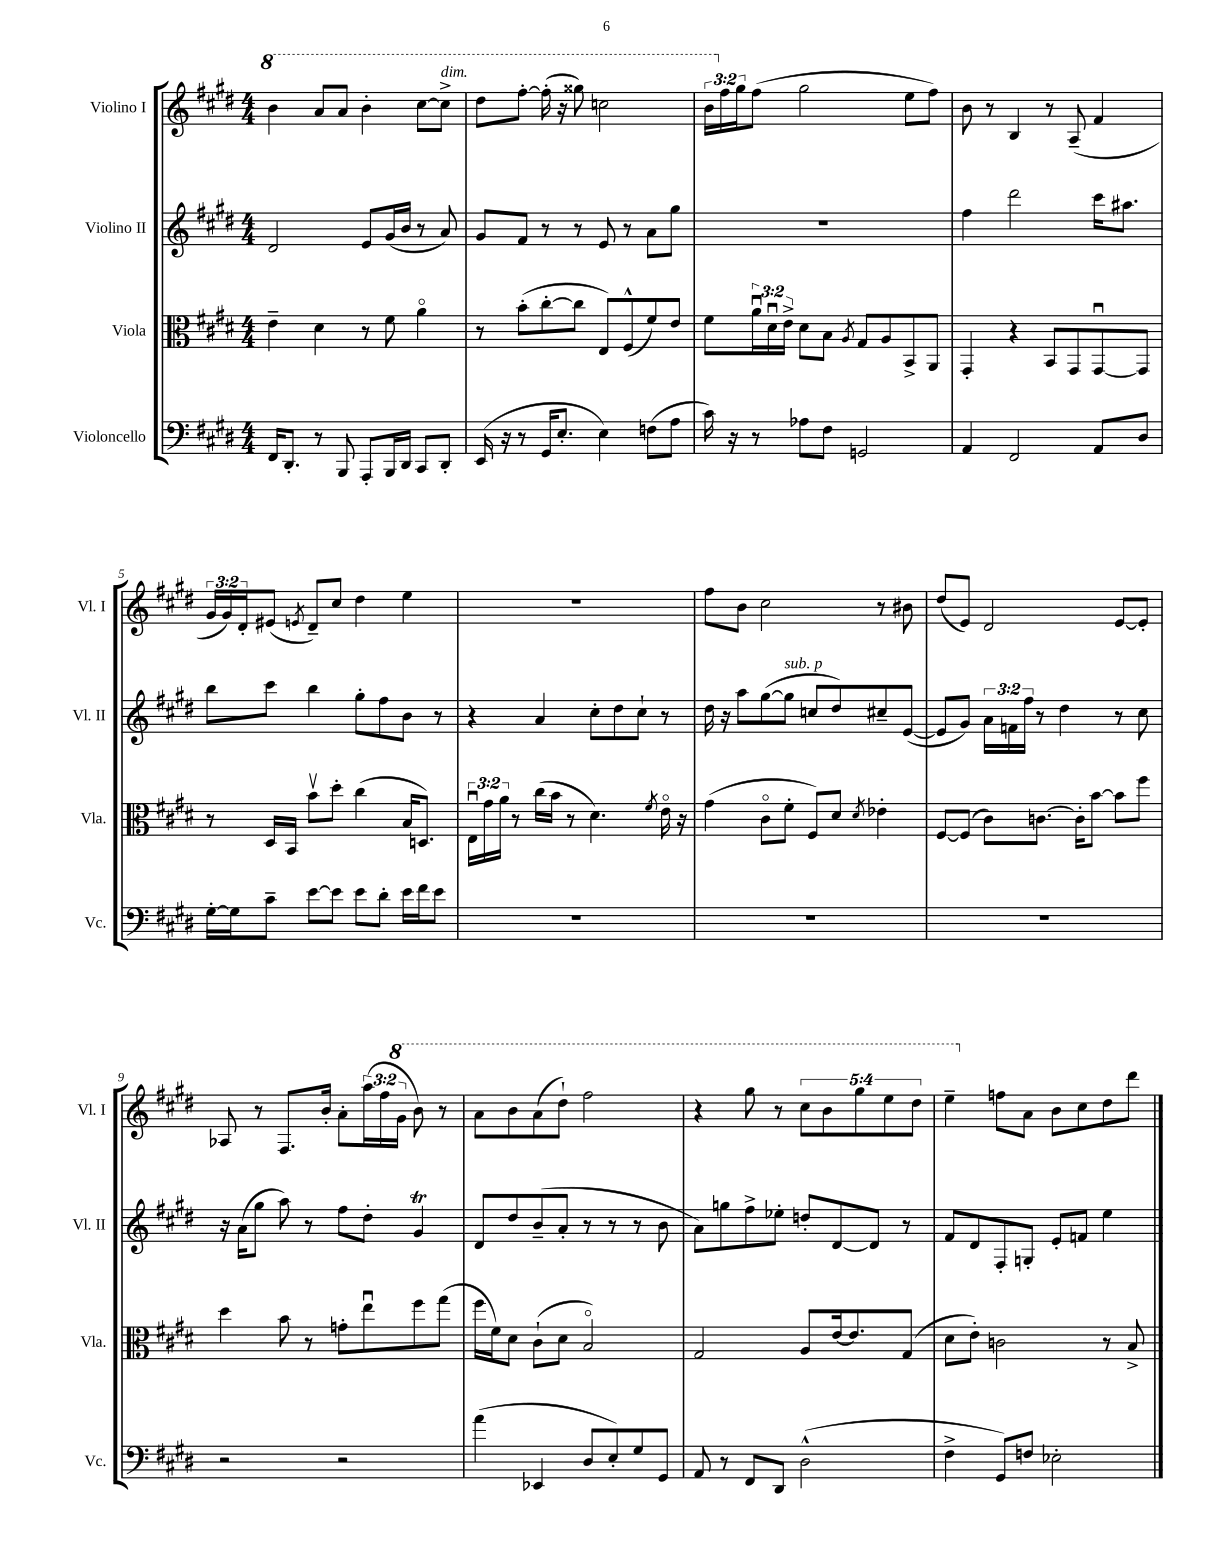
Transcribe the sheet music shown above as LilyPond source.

<<
\new StaffGroup <<
\new Staff = "s0" \with { instrumentName = "Violino I" shortInstrumentName = "Vl. I" } {
    \clef treble \key e \major \numericTimeSignature \time 4/4 \override Staff.TupletNumber.text = #tuplet-number::calc-fraction-text
    \ottava #1 b''4 a''8 a''8 b''4-. cis'''8~ cis'''8->^\markup { \italic "dim." } |
    dis'''8 fis'''8~-. fis'''16-.( r16 gisis'''8) c'''2 |
    \tuplet 3/2 { b''16 \ottava #0 fis''16 gis''16 } fis''8( gis''2 e''8 fis''8) |
    b'8 r8 b4 r8 a8--( fis'4 |
    \tuplet 3/2 { gis'16 gis'16) dis'16-. } eis'8( \acciaccatura { e'8 } dis'8--) cis''8 dis''4 e''4 |
    R1 |
    fis''8 b'8 cis''2 r8 bis'8 |
    dis''8( e'8) dis'2 e'8~ e'8-. |
    aes8 r8 fis8. b'16-. a'8-. \tuplet 3/2 { a''16( fis''16 \ottava #1 gis''16 } b''8) r8 |
    a''8 b''8 a''8( dis'''8-!) fis'''2 |
    r4 gis'''8 r8 \tuplet 5/4 { cis'''8 b''8 gis'''8 e'''8 dis'''8 } |
    e'''4-- \ottava #0 f''8 a'8 b'8 cis''8 dis''8 dis'''8 \bar "|." |
}
\new Staff = "s1" \with { instrumentName = "Violino II" shortInstrumentName = "Vl. II" } {
    \clef treble \key e \major \numericTimeSignature \time 4/4 \override Staff.TupletNumber.text = #tuplet-number::calc-fraction-text
    dis'2 e'8 gis'16( b'16 r8 a'8) |
    gis'8 fis'8 r8 r8 e'8 r8 a'8 gis''8 |
    R1 |
    fis''4 dis'''2 cis'''16 ais''8. |
    b''8 cis'''8 b''4 gis''8-. fis''8 b'8 r8 |
    r4 a'4 cis''8-. dis''8 cis''8-! r8 |
    dis''16 r16 a''8 gis''8~( gis''8^\markup { \italic "sub. p" } c''8 dis''8) cis''8-- e'8~( |
    e'8 gis'8) \tuplet 3/2 { a'16 f'16 fis''16 } r8 dis''4 r8 cis''8 |
    r16 a'16( gis''8 a''8) r8 fis''8 dis''8-. gis'4\trill |
    dis'8 dis''8 b'8--( a'8-. r8 r8 r8 b'8 |
    a'8) g''8 fis''8-> ees''8-. d''8-. dis'8~ dis'8 r8 |
    fis'8 dis'8 fis8-. g8-. e'8-. f'8 e''4 \bar "|." |
}
\new Staff = "s2" \with { instrumentName = "Viola" shortInstrumentName = "Vla." } {
    \clef alto \key e \major \numericTimeSignature \time 4/4 \override Staff.TupletNumber.text = #tuplet-number::calc-fraction-text
    e'4-- dis'4 r8 fis'8 a'4\flageolet |
    r8 b'8-.( cis''8~-. cis''8 e8) fis8-^( fis'8) e'8 |
    fis'8 \tuplet 3/2 { a'16\downbow dis'16\downbow e'16-> } dis'8 b8 \acciaccatura { a8 } gis8 a8 b,8-> a,8 |
    gis,4-. r4 b,8 gis,8 gis,8~\downbow gis,8 |
    r8 dis16 b,16 b'8\upbow dis''8-. cis''4( b16 d8.) |
    \tuplet 3/2 { e16\downbow gis'16 a'16 } r8 cis''16( b'16 r8 dis'4.) \acciaccatura { fis'8 } e'16\flageolet r16 |
    gis'4( cis'8\flageolet fis'8-. fis8) dis'8 \acciaccatura { dis'8 } ees'4-. |
    fis8~ fis8( cis'8) c'8.~ c'16-. b'8~ b'8 fis''8 |
    dis''4 b'8 r8 g'8-. e''8\downbow fis''8 gis''8( |
    fis''16 fis'16) dis'8 cis'8-!( dis'8 b2\flageolet) |
    gis2 a8 e'16~ e'8. gis8( |
    dis'8 e'8-.) c'2 r8 b8-> \bar "|." |
}
\new Staff = "s3" \with { instrumentName = "Violoncello" shortInstrumentName = "Vc." } {
    \clef bass \key e \major \numericTimeSignature \time 4/4
    fis,16 dis,8.-. r8 b,,8 a,,8-. b,,16 dis,16 cis,8 dis,8-. |
    e,16( r16 r8 gis,16 e8.-. e4) f8( a8 |
    cis'16) r16 r8 aes8 fis8 g,2 |
    a,4 fis,2 a,8 dis8 |
    gis16~-. gis16 cis'8-- e'8~ e'8 e'8 dis'8-. e'16 fis'16 e'8 |
    R1 |
    R1 |
    R1 |
    r2 r2 |
    a'4( ees,4 dis8 e8-.) gis8 gis,8 |
    a,8 r8 fis,8 dis,8 dis2-^( |
    fis4-> gis,8) f8 ees2-. \bar "|." |
}
>>
>>
